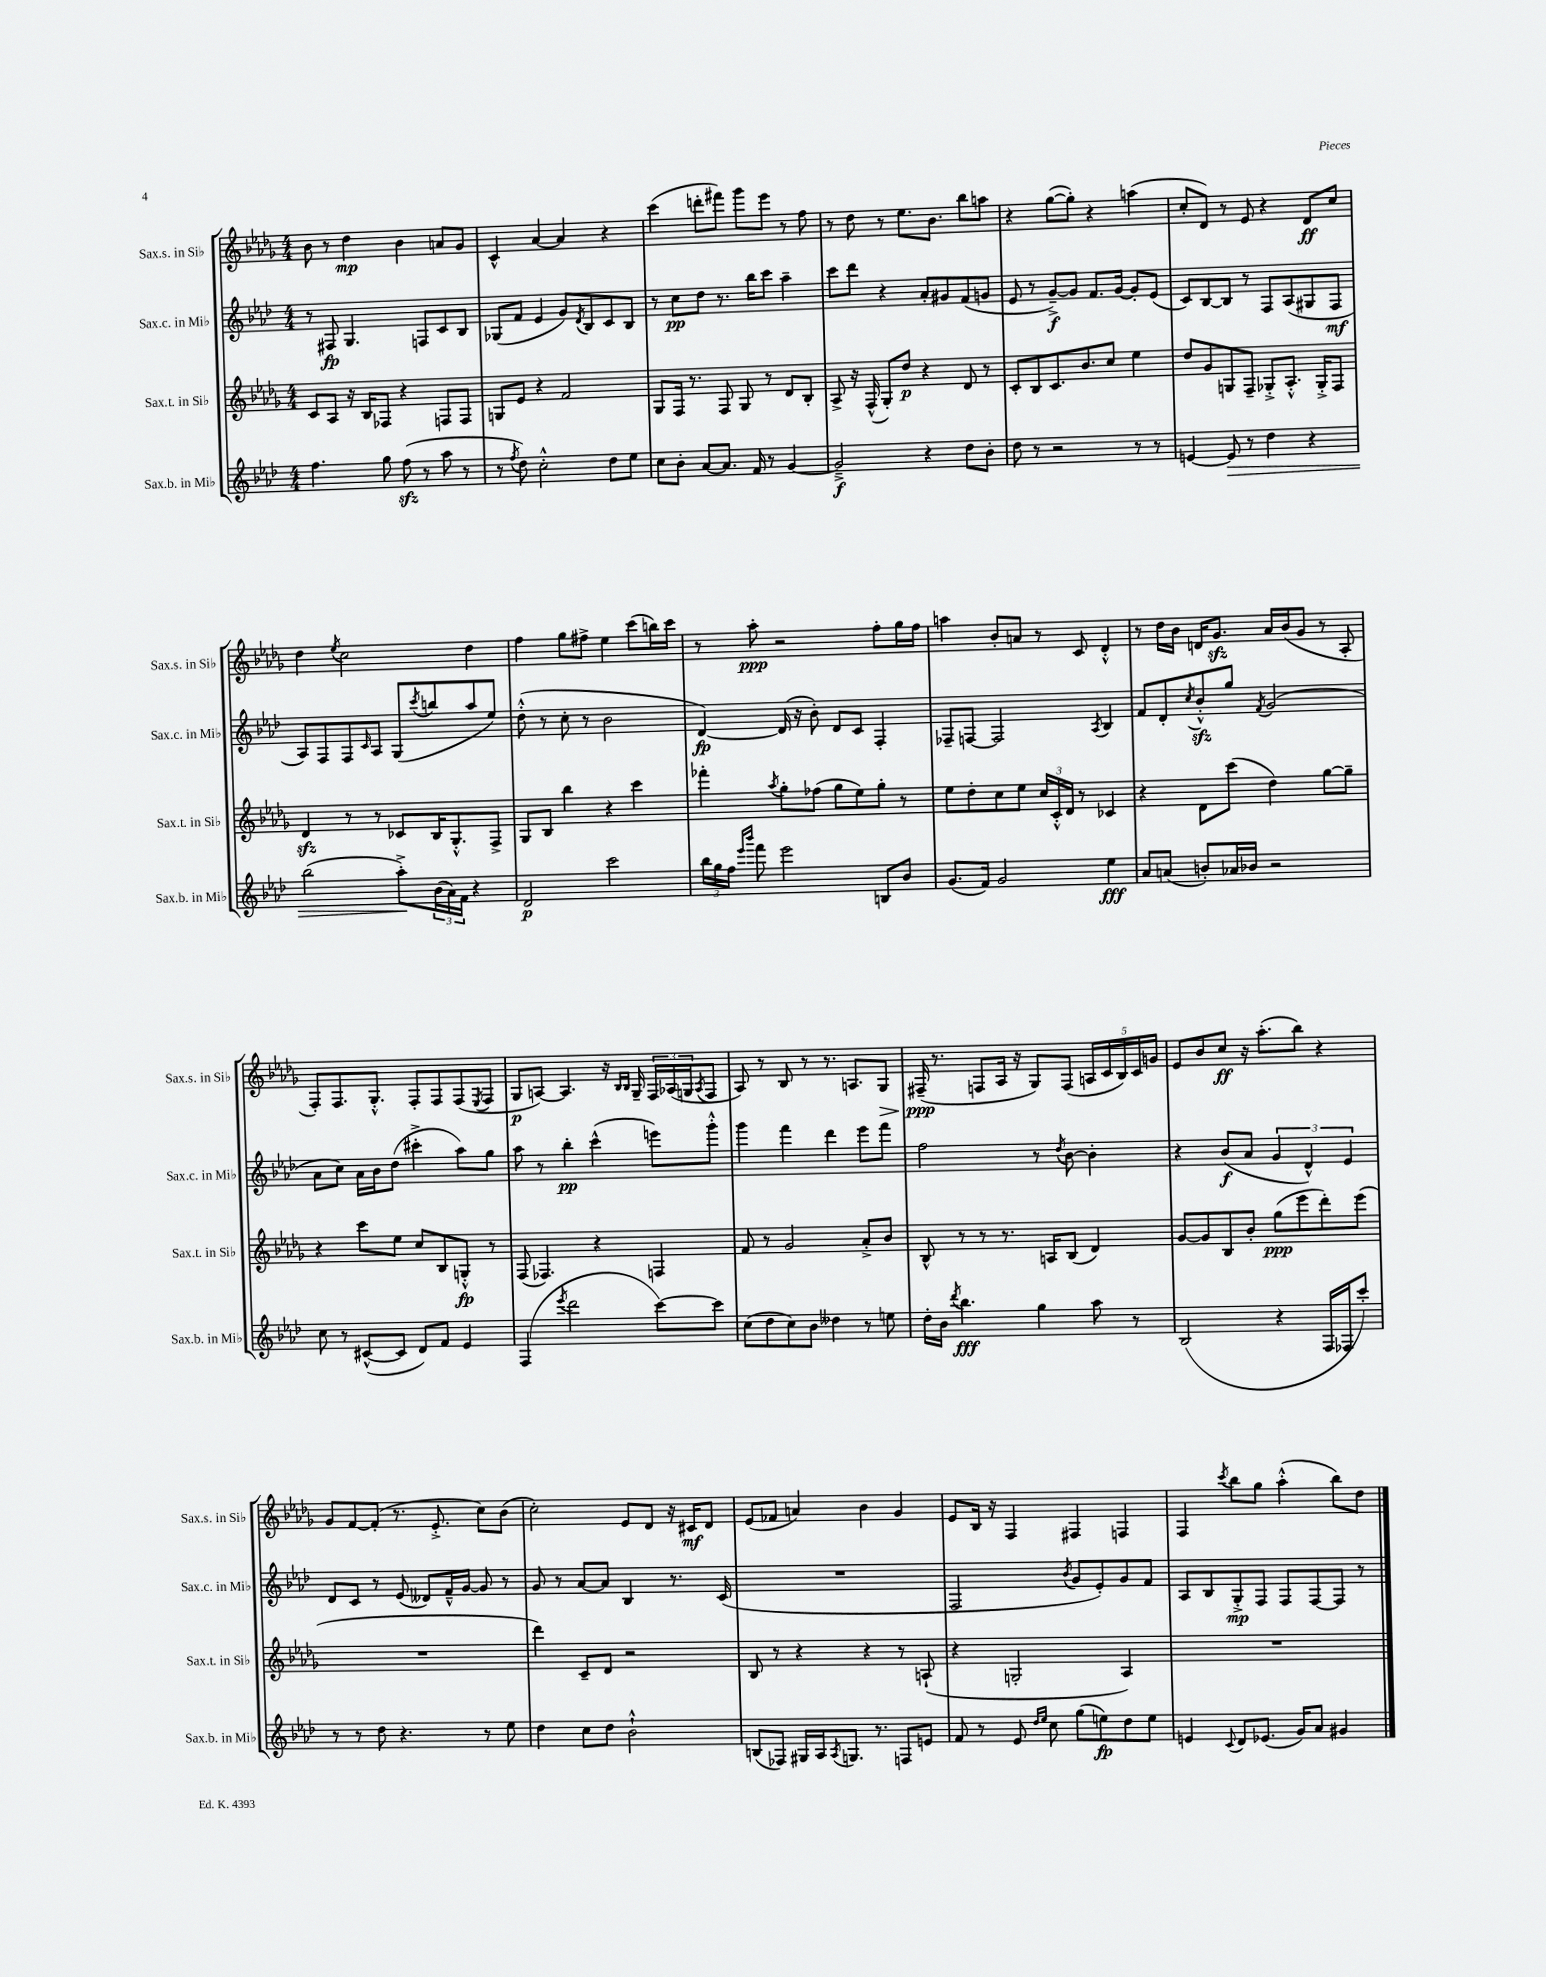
<<
\new StaffGroup <<
\new Staff = "s0" \with { instrumentName = "Sax.s. in Sib" shortInstrumentName = "Sax.s. in Sib" } {
    \clef treble \key des \major \numericTimeSignature \time 4/4
    bes'8 r8 des''4\mp bes'4 a'8 ges'8 |
    c'4-^ aes'4~ aes'4 r4 |
    c'''4( d'''8-. fis'''8) ges'''8 ees'''8 r8 f''8 |
    r8 des''8 r8 ees''8. bes'8. bes''8 a''8 |
    r4 ges''8~( ges''8-.) r4 a''4( |
    c''8-. des'8) r8 ees'8 r4 des'8\ff c''8 |
    des''4 \acciaccatura { ees''8 } c''2 des''4 |
    f''4 ges''8 fis''8-> ees''4 c'''8( b''16) c'''16 |
    r8 aes''8-.\ppp r2 f''8-. ges''16 f''16 |
    a''4 bes'8-. a'8 r8 c'8 des'4-.-^ |
    r8 des''16 bes'16 d'16 ges'8.\sfz aes'16 bes'16( ges'8 r8 aes8-. |
    f8-.) f8. ges8.-.-^ f8-. f8 f8( \acciaccatura { ees8 } f8 |
    ges8\p a8~) a4. r16 \grace { bes16 bes16 } ges16-- \tuplet 3/2 { f16 aes16( g16 } \acciaccatura { aes8 } f8 |
    aes8) r8 bes8 r8 r8. a8. ges8\> |
    fis16--\ppp\!( r8. f8 aes16 r16 ges8) f8( \tuplet 5/4 { a16 c'16 bes16) c'16 g'16 } |
    ees'8 bes'8 c''8\ff r16 aes''8.-.( bes''8) r4 |
    ges'8 f'8~ f'8-.( r8. ees'8.-.-> c''8) bes'8( |
    c''2-.) ees'8 des'8 r16 cis'16\mf des'8 |
    ees'8( fes'8 a'4) bes'4 ges'4 |
    ees'8 bes16 r16 f4 fis4 f4 |
    f4 \acciaccatura { c'''8 } bes''8 ges''8 aes''4-.-^( bes''8) des''8 \bar "|." |
}
\new Staff = "s1" \with { instrumentName = "Sax.c. in Mib" shortInstrumentName = "Sax.c. in Mib" } {
    \clef treble \key aes \major \numericTimeSignature \time 4/4
    r8 fis8\fp g4. f8 c'8 bes8 |
    ges8( f'8 ees'4 g'8) \acciaccatura { des'8 } bes8 c'8 bes8 |
    r8 c''8\pp des''8 r8. bes''16 c'''8 aes''4-- |
    c'''8 des'''8 r4 aes'8-. gis'8 f'8( g'8 |
    ees'8 r8 g'8~--->\f) g'8 f'8. g'16~ g'8-. ees'8( |
    c'8) bes8~ bes8 r8 f8 aes8( gis8 f8\mf |
    aes8) f8 f8 \grace { c'16 } aes8 g8( \acciaccatura { c'''8 } b''8 aes''8 ees''8) |
    des''8-.-^( r8 c''8-. r8 bes'2 |
    des'4~\fp) des'16( r16 bes'8-.) des'8 c'8 f4-. |
    fes8-- f8~ f2 \acciaccatura { aes8 } bes4 |
    f'8 des'8-. \acciaccatura { c''8 } bes'8-.-^\sfz g''8 \acciaccatura { f'8 } g'2( |
    aes'8 c''8) aes'16 bes'16 des''8( cis'''4-.-> aes''8) g''8 |
    aes''8 r8 bes''4-.\pp c'''4-^( e'''8) g'''8-.-^ |
    g'''4 f'''4 des'''4 ees'''8 f'''8 |
    f''2 r8 \acciaccatura { des''8 } bes'8~ bes'4-. |
    r4 bes'8\f( aes'8 \tuplet 3/2 { g'4 des'4-^) ees'4 } |
    des'8 c'8 r8 ees'8( deses'8) f'16---^ g'16~ g'8 r8 |
    g'8 r8 aes'8~ aes'8 bes4 r8. c'16( |
    R1 |
    f2 \acciaccatura { bes'8 } g'8 ees'8-.) g'8 f'8 |
    aes8 bes8 g8-.->\mp f8 f8 f8~ f8 r8 \bar "|." |
}
\new Staff = "s2" \with { instrumentName = "Sax.t. in Sib" shortInstrumentName = "Sax.t. in Sib" } {
    \clef treble \key des \major \numericTimeSignature \time 4/4
    c'8 aes8 r16 bes16 fes8 r4 f8 f8 |
    g8 ees'8 r4 f'2 |
    ges8 f16 r8. f8 ges8 r8 des'8 bes8-. |
    aes8-> r16 f16-^( ges8-.) des''8\p r4 des'8 r8 |
    c'8-. bes8 c'8. bes'8. c''8 ees''4 |
    des''8 ges'8 g8 f8-- ges8-.-> aes8.-.-^ ges16-.-> f8 |
    des'4\sfz r8 r8 ces'8 bes16 ges8.-.-^ f8-> |
    ges8 bes8 bes''4 r4 c'''4 |
    fes'''4-. \acciaccatura { aes''8 } ges''8-. fes''8( ges''8 ees''8) ges''8-. r8 |
    ees''8 des''8-. c''8 ees''8 \tuplet 3/2 { c''16 c'16-.-^ des'16 } r8 ces'4 |
    r4 des'8 c'''8( des''4) ges''8~ ges''8-- |
    r4 c'''8 ees''8 c''8 bes8 g8-.-^\fp r8 |
    f8( fes4.) r4 f4 |
    f'8 r8 ges'2 aes'8-.-> bes'8 |
    bes8-^ r8 r8 r8. a16 bes8( des'4) |
    ges'8~ ges'8 bes8 bes'8-. ges''8\ppp( ees'''8 des'''8-.) ees'''8( |
    R1 |
    des'''4) c'8-- des'8 r2 |
    bes8 r8 r4 r4 r8 a8-!( |
    r4 g2-. aes4) |
    R1 \bar "|." |
}
\new Staff = "s3" \with { instrumentName = "Sax.b. in Mib" shortInstrumentName = "Sax.b. in Mib" } {
    \clef treble \key aes \major \numericTimeSignature \time 4/4
    f''4. g''8 f''8\sfz( r8 aes''8 r8 |
    r8 \acciaccatura { f''8 } des''8) c''2-.-^ des''8 ees''8 |
    c''8 bes'8-. aes'8~ aes'8. f'16 r8 g'4~ |
    g'2--->\f r4 des''8 bes'8-. |
    des''8 r8 r2 r8 r8 |
    e'4~ e'8\> r8 des''4 r4 |
    bes''2( aes''8-.->\!) \tuplet 3/2 { bes'16( aes'16) f'16 } r4 |
    des'2\p c'''2 |
    \tuplet 3/2 { bes''16 g''16 f''16 } \grace { ees'''16 bes'''16 } f'''8 ees'''2 b8 bes'8 |
    g'8.( f'16) g'2 ees''4\fff |
    aes'8 a'8( b'8-.) aes'16 bes'16 r2 |
    c''8 r8 cis'8~-^( cis'8 des'8) f'8 ees'4 |
    f4( \acciaccatura { ees'''8 } des'''2 c'''8~) c'''8 |
    c''8( des''8 c''8) bes'8 deses''4 r8 e''8 |
    des''16-. bes'16 \acciaccatura { des'''8 } bes''4.\fff g''4 aes''8 r8 |
    bes2( r4 f16 fes16 c'''8-.) |
    r8 r8 des''8 r4. r8 ees''8 |
    des''4 c''8 des''8 bes'2-!-^ |
    b8( fes8) gis16 aes16 \acciaccatura { aes8 } g8. r8. f8 e'8 |
    f'8 r8 ees'8 \grace { des''16 ees''16 } c''8 g''8( e''8\fp) des''8 e''8 |
    e'4 \appoggiatura { c'8 } des'8 ees'8.( g'16) aes'8 gis'4 \bar "|." |
}
>>
>>
\layout { \context { \Score \remove "Bar_number_engraver" } }
